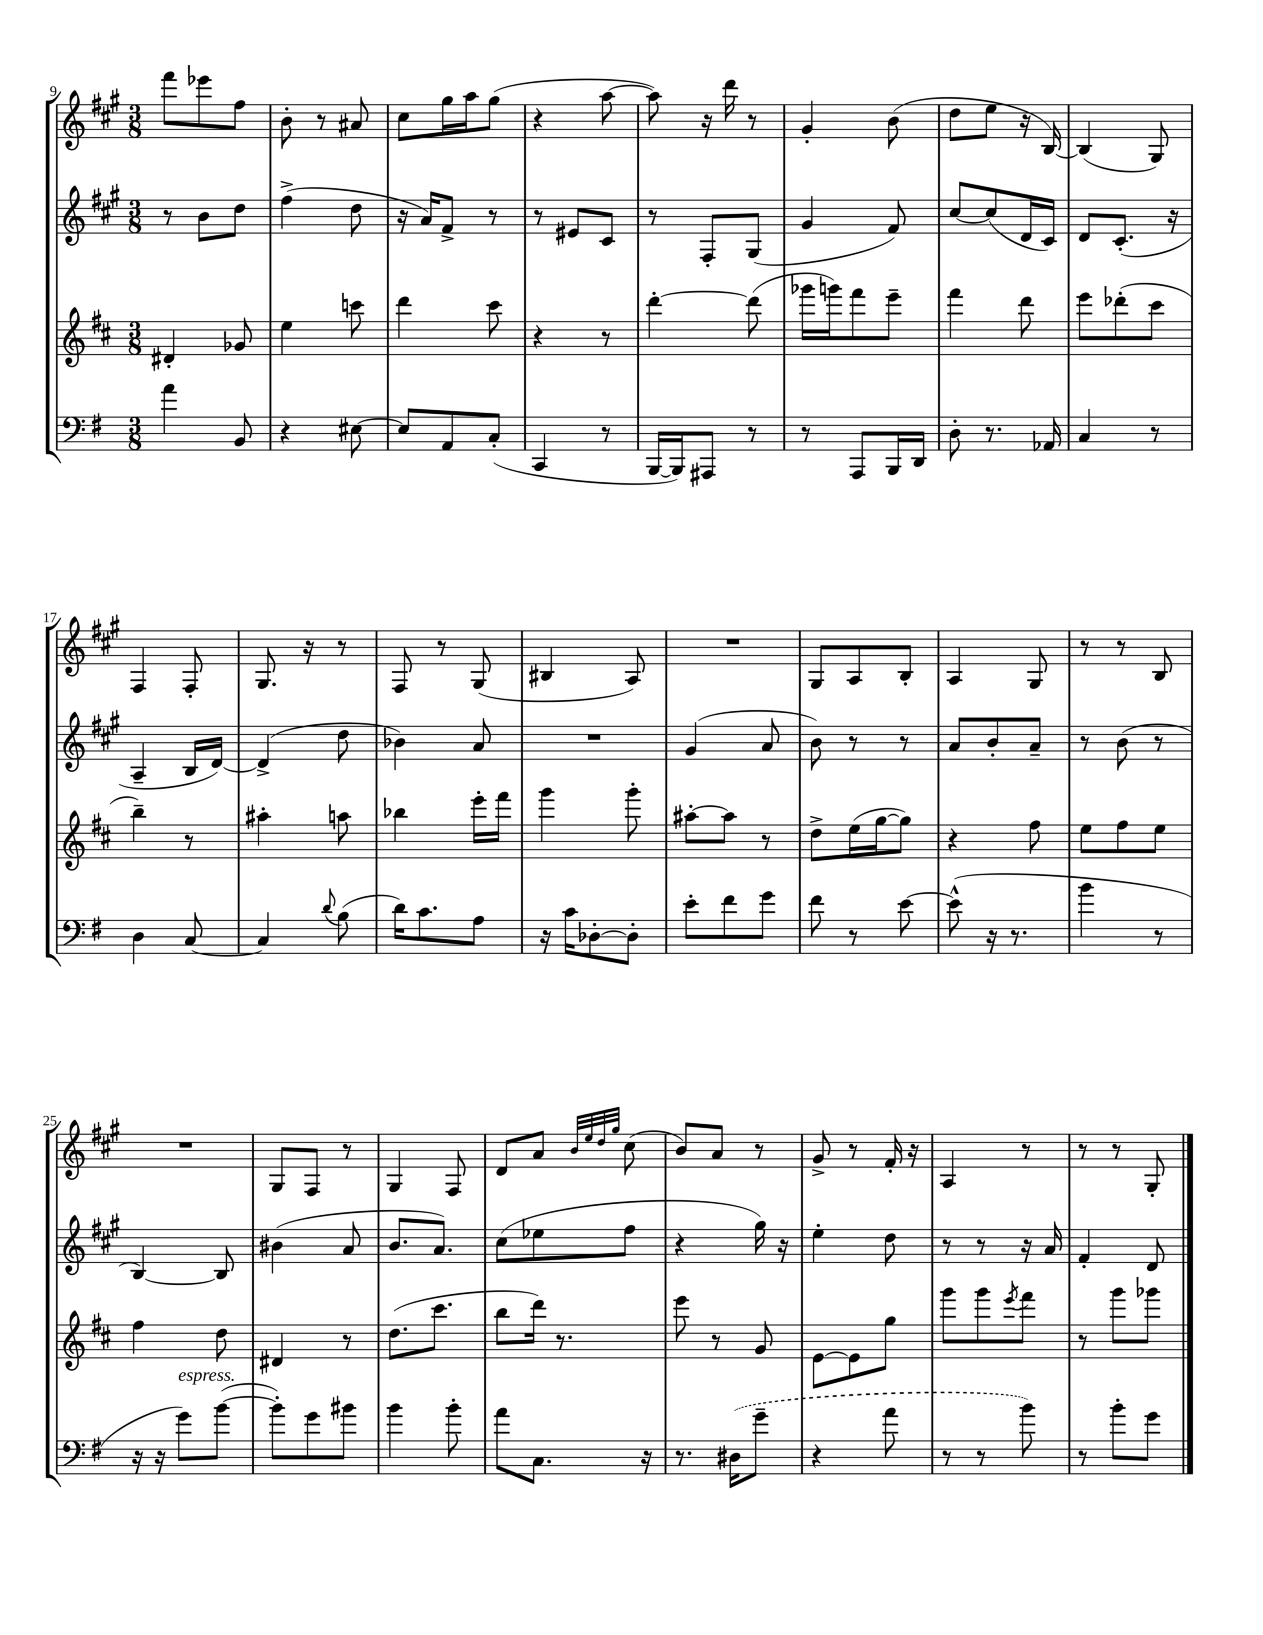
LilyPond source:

<<
\new StaffGroup <<
\new Staff = "s0" {
    \clef treble \key a \major \numericTimeSignature \time 3/8
    fis'''8 ees'''8 fis''8 |
    b'8-. r8 ais'8 |
    cis''8 gis''16 a''16 gis''8( |
    r4 a''8~ |
    a''8) r16 d'''16 r8 |
    gis'4-. b'8( |
    d''8 e''8 r16 b16~) |
    b4( gis8) |
    fis4 fis8-. |
    gis8. r16 r8 |
    fis8 r8 gis8( |
    bis4 a8) |
    R4. |
    gis8 a8 b8-. |
    a4 gis8 |
    r8 r8 b8 |
    R4. |
    gis8 fis8 r8 |
    gis4 fis8 |
    d'8 a'8 \grace { b'32 e''32 d''32 gis''32 } cis''8( |
    b'8) a'8 r8 |
    gis'8-> r8 fis'16-. r16 |
    a4 r8 |
    r8 r8 gis8-. \bar "|." |
}
\new Staff = "s1" {
    \clef treble \key a \major \numericTimeSignature \time 3/8
    r8 b'8 d''8 |
    fis''4->( d''8 |
    r16 a'16) fis'8-> r8 |
    r8 eis'8 cis'8 |
    r8 fis8-. gis8( |
    gis'4 fis'8) |
    cis''8~ cis''8( d'16 cis'16) |
    d'8 cis'8.-.( r16 |
    a4-- b16 d'16~) |
    d'4->( d''8 |
    bes'4) a'8 |
    R4. |
    gis'4( a'8 |
    b'8) r8 r8 |
    a'8 b'8-. a'8-- |
    r8 b'8( r8 |
    b4~) b8 |
    bis'4( a'8 |
    b'8. a'8.) |
    cis''8( ees''8 fis''8 |
    r4 gis''16) r16 |
    e''4-. d''8 |
    r8 r8 r16 a'16 |
    fis'4-. d'8 \bar "|." |
}
\new Staff = "s2" {
    \clef treble \key d \major \numericTimeSignature \time 3/8
    dis'4-. ges'8 |
    e''4 c'''8 |
    d'''4 cis'''8 |
    r4 r8 |
    d'''4~-. d'''8( |
    ges'''16 g'''16) fis'''8 e'''8-- |
    fis'''4 d'''8 |
    e'''8 des'''8-.( cis'''8 |
    b''4--) r8 |
    ais''4-. a''8 |
    bes''4 e'''16-. fis'''16 |
    g'''4 g'''8-. |
    ais''8~-. ais''8 r8 |
    d''8-> e''16( g''16~ g''8) |
    r4 fis''8 |
    e''8 fis''8 e''8 |
    fis''4 d''8 |
    dis'4 r8 |
    d''8.( cis'''8. |
    b''8 d'''16) r8. |
    e'''8 r8 g'8 |
    e'8~ e'8 g''8 |
    g'''8 g'''8 \acciaccatura { e'''8 } fis'''8 |
    r8 g'''8 ges'''8 \bar "|." |
}
\new Staff = "s3" {
    \clef bass \key g \major \numericTimeSignature \time 3/8
    a'4 b,8 |
    r4 eis8~ |
    eis8 a,8 c8-.( |
    c,4 r8 |
    b,,16~ b,,16) ais,,8 r8 |
    r8 a,,8 b,,16 d,16 |
    d8-. r8. aes,16 |
    c4 r8 |
    d4 c8~ |
    c4 \appoggiatura { d'8 } b8( |
    d'16) c'8. a8 |
    r16 c'16 des8~-. des8-. |
    e'8-. fis'8 g'8 |
    fis'8 r8 e'8~ |
    e'8-^( r16 r8. |
    b'4 r8 |
    r16 r16 g'8^\markup { \italic "espress." }) b'8~( |
    b'8-.) g'8 bis'8 |
    b'4 b'8-. |
    a'8 c8. r16 |
    r8. \once \slurDashed dis16( g'8-- |
    r4 a'8 |
    r8 r8 b'8) |
    r8 b'8-. g'8 \bar "|." |
}
>>
>>
\layout { \context { \Score currentBarNumber = #9 } }
